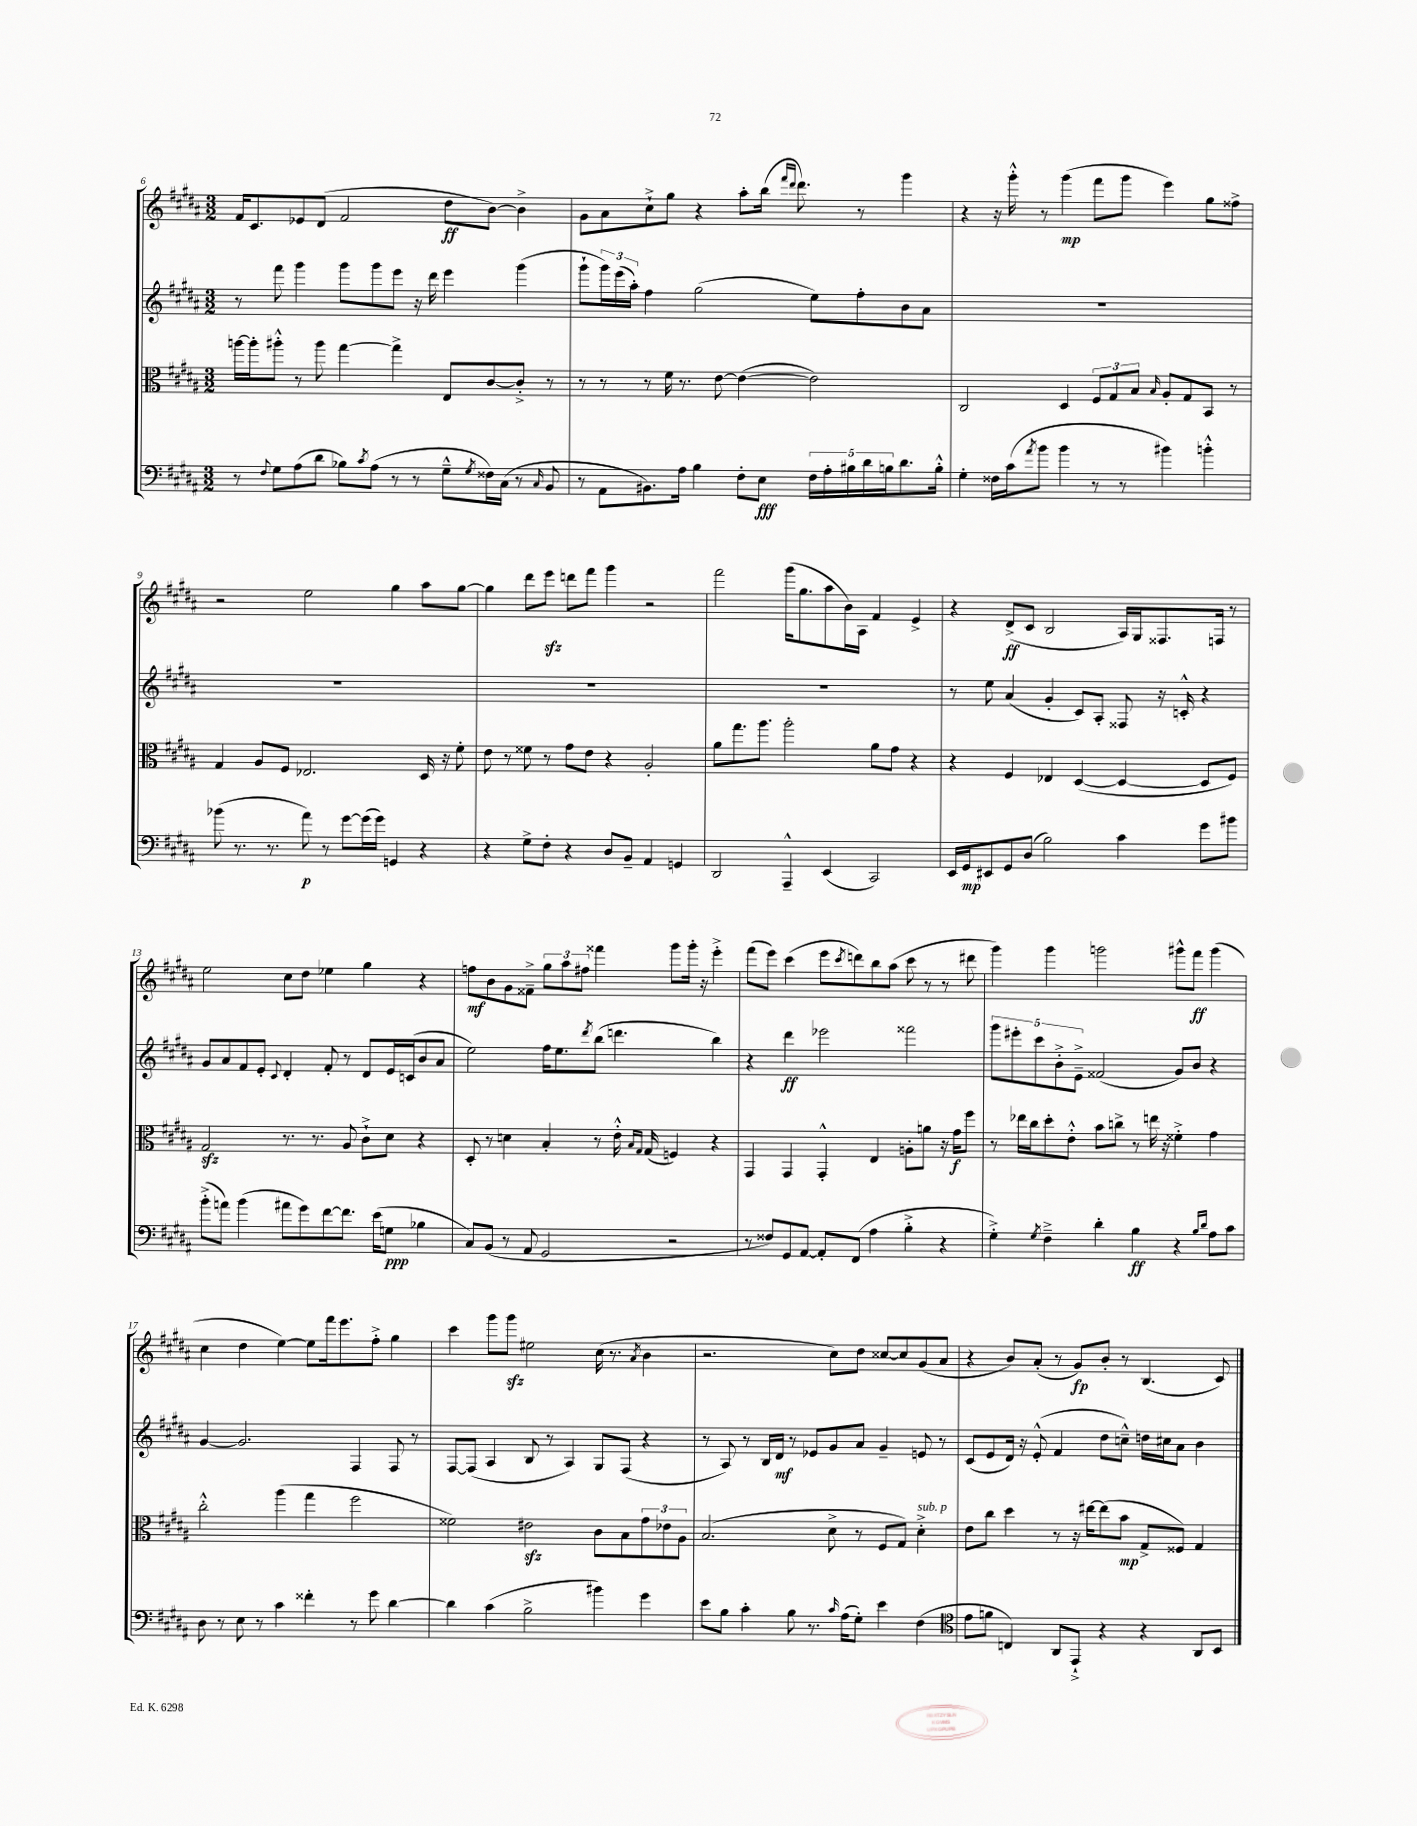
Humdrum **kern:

**kern	**kern	**kern	**kern
*staff4	*staff3	*staff2	*staff1
*clefF4	*clefC3	*clefG2	*clefG2
*k[f#c#g#d#a#]	*k[f#c#g#d#a#]	*k[f#c#g#d#a#]	*k[f#c#g#d#a#]
*M3/2	*M3/2	*M3/2	*M3/2
8r	[16aa	8r	16f#
.	16aa']	.	8.c#
8qqF#	.	.	.
8G#	8aa#'^^	8fff#	.
(8A#	8r	4ggg#	8e-
8d#	8aa#	.	(8d#
8B-)	[4gg#	8ggg#	2f#
8qc#	.	.	.
(8A#	.	8ggg#	.
8r	4gg#^]	8eee	.
8r	.	16r	.
.	.	16ddd#	.
8G#~^^	8E	4eee	8dd#
8qG#	.	.	.
16F##)	[8c#	.	[8b)
(16C#	.	.	.
8r	8c#'^]	(4ggg#	4b^]
16qqC#	.	.	.
8BB	8r	.	.
=	=	=	=
8r	8r	8ggg#`	8g#
8AA#	8r	24ggg#)	8a#
.	.	(24eee	.
.	.	24aa#')	.
8.BB#)	8r	4ff#	8cc#`^
.	16f#	.	8gg#
16A#	8.r	.	.
4B	.	(2gg#	4r
.	[8e	.	.
8F#'	(4e_	.	8aa#'
8E	.	.	(16bb
.	.	.	16qqfff#
.	.	.	16qqddd#
.	.	.	8.ddd#)
20F#	2e])	8ee)	.
20A#'	.	.	.
20B#	.	.	.
.	.	8ff#'	8r
20d#	.	.	.
20B	.	.	.
8.d#	.	8b	4ggg#
.	.	8a#	.
16B'^^	.	.	.
=	=	=	=
4G#'	2C#	1.r	4r
16F##	.	.	16r
(16c#	.	.	16ggg#'^^
8qa#	.	.	.
8b	.	.	8r
4b	4D#	.	(4ggg#
8r	12F#	.	8fff#
.	12G#	.	.
8r	.	.	8ggg#
.	12B	.	.
.	16qqB	.	.
4b#)	8A#'	.	4eee)
.	8G#	.	.
4b'^^	8BB	.	8gg#
.	8r	.	8ff##^
=	=	=	=
(8b-	4G#	1.r	2r
8.r	.	.	.
.	8A#	.	.
8.r	.	.	.
.	8F#	.	.
8a#)	2.E-	.	2ee
8r	.	.	.
[8g#	.	.	.
(16g#]	.	.	.
16g#)	.	.	.
4GG	.	.	4gg#
4r	16D#	.	8aa#
.	16r	.	.
.	8f#'	.	[8gg#
=	=	=	=
4r	8e	1.r	4gg#]
.	8r	.	.
8G#^	8f##	.	8ddd#
8F#'	8r	.	8eee
4r	8g#	.	8ddd
.	8e	.	8fff#
8D#	4r	.	4ggg#
8BB~	.	.	.
4AA#	2A#'	.	2r
4GG	.	.	.
=	=	=	=
2DD#	8a#	1.r	2fff#
.	8.gg#	.	.
.	8.aa#	.	.
4AAA#~^^	2aa#'	.	(16ggg#
.	.	.	8.gg#
(4EE	.	.	8aa#
.	.	.	16b)
.	.	.	16A#
2CC#)	8a#	.	4f#
.	8g#	.	.
.	4r	.	4e^
=	=	=	=
16EE	4r	8r	4r
16GG#	.	.	.
8EE#	.	8ee	.
8GG#	4F#	(4a#	(8d#^
(8D#	.	.	8c#
2B)	4E-	4g#'	2B
.	([4D#	8c#)	.
.	.	8A#'	.
4c#	4D#_	8F##	16A#)
.	.	.	16G#
.	.	16r	8.F##
.	.	16c'^^	.
8g#	8D#]	4r	.
.	.	.	16F
8b#	8F#)	.	8r
=	=	=	=
(8b'^	2G#	8g#	2ee
8a)	.	8a#	.
(4b	.	8f#	.
.	.	8e'	.
.	.	8qqc#	.
8a#	8.r	4d#'	8cc#
8g#)	.	.	8dd#
.	8.r	.	.
[8f#	.	8f#'	4ee-
8.f#]	8A#	8r	.
.	8c#`^	8d#	4gg#
(16e	.	.	.
8G	8d#	16e	.
.	.	(16c	.
4B-	4r	8b	4r
.	.	8a#	.
=	=	=	=
8C#)	8D#'	2ee)	8ff
(8BB	8r	.	8b
8r	4d	.	8g#
8AA#	.	.	8f##~^
2GG#	4B'	16ff#	12gg#
.	.	8.ee	.
.	.	.	12aa#
.	.	.	12ff#
.	.	8qddd#	.
.	8r	(8bb	4fff##
.	16e'^^	4.ddd	.
.	16qqB	.	.
.	16qqG#	.	.
.	(16G#	.	.
2r	4F)	.	8ggg#
.	.	.	16ggg#'
.	.	.	16r
.	4r	4bb)	4eee'^
=	=	=	=
8r	4GG#	4r	(8fff#
8F##)	.	.	8eee)
8GG#	4GG#	4ddd#	(4ccc#
[8AA#	.	.	.
8AA#']	4GG#'^^	2eee-	8eee
.	.	.	8qccc#
(8FF#	.	.	8ddd)
4A#	4E	.	8bb
.	.	.	(8aa#
4B'^	8A'	2fff##	8ccc#
.	8a	.	8r
4r	16r	.	8r
.	16g#	.	.
.	8ff#	.	8ddd#
=	=	=	=
4G#'^)	8r	10ggg#	4ggg#)
.	.	10eee#'	.
.	16ee-	.	.
.	16cc#	.	.
.	.	10ccc#	.
8qG#	.	.	.
4F#~^	8dd#'	.	4ggg#
.	.	10b'^	.
.	8e'^^	.	.
.	.	10e~^	.
4d#'	8b	(2f##	2ggg
.	8cc^	.	.
4B	8r	.	.
.	16ee	.	.
.	16r	.	.
4r	4f##'^	8g#)	8ggg#^^
.	.	8b	8fff#
16qqB	.	.	.
16qqd#	.	.	.
8A#	4g#	4r	(4ggg#
8c#	.	.	.
=	=	=	=
8D#	2cc#'^^	[4g#	4cc#
8r	.	.	.
8E	.	2.g#]	4dd#
8r	.	.	.
4c#	(4aa#	.	[4ee)
4f##'	4gg#	.	8ee]
.	.	.	16fff#
.	.	.	8.eee
8r	2ff#	4F#	.
8g#	.	.	8ff#'^
[4d#	.	8F#	4gg#
.	.	8r	.
=	=	=	=
4d#]	2f##)	[8F#	4ccc#
.	.	(8F#]	.
(4c#	.	4A#	8ggg#
.	.	.	8ggg#
2B^	2e#	8B	2ee#
.	.	8r	.
.	.	4A#)	.
4b#)	8c#	8G#	(16cc#
.	.	.	8.r
.	8B	(8F#	.
.	.	.	8qa#
4g#	12g#	4r	4b
.	12e-	.	.
.	12A#	.	.
=	=	=	=
8e	(2.B	8r	2.r
8B	.	8A#)	.
4c#'	.	8r	.
.	.	16B	.
.	.	16d#	.
8B	.	8r	.
8.r	.	8e-	.
.	8d#^	8g#	8cc#)
16qqc#	.	.	.
(16A#	.	.	.
8G#')	8r	8a#	8dd#
4e	8F#	4g#~	[8cc##
.	8G#)	.	8cc##]
(4F#	4d#'^	8e	(8g#
.	.	8r	8a#
=	=	=	=
*clefC4	*	*	*
8e	8e	(8c#	4r
8f	8cc#	8e	.
4C)	4dd#	16d#)	8b)
.	.	16r	.
.	.	(8e'^^	(8a#'
8AA#	8r	4f#	8r
8EE`^	16r	.	8g#)
.	[16ee#	.	.
4r	(8ee#]	8dd#	8b'
.	8b	8cc~^^)	8r
4r	8G#^	16dd	(4.B
.	.	16cc#	.
.	8F##)	8a#	.
8AA#	4G#	4b	.
8BB	.	.	8c#)
==	==	==	==
*-	*-	*-	*-
